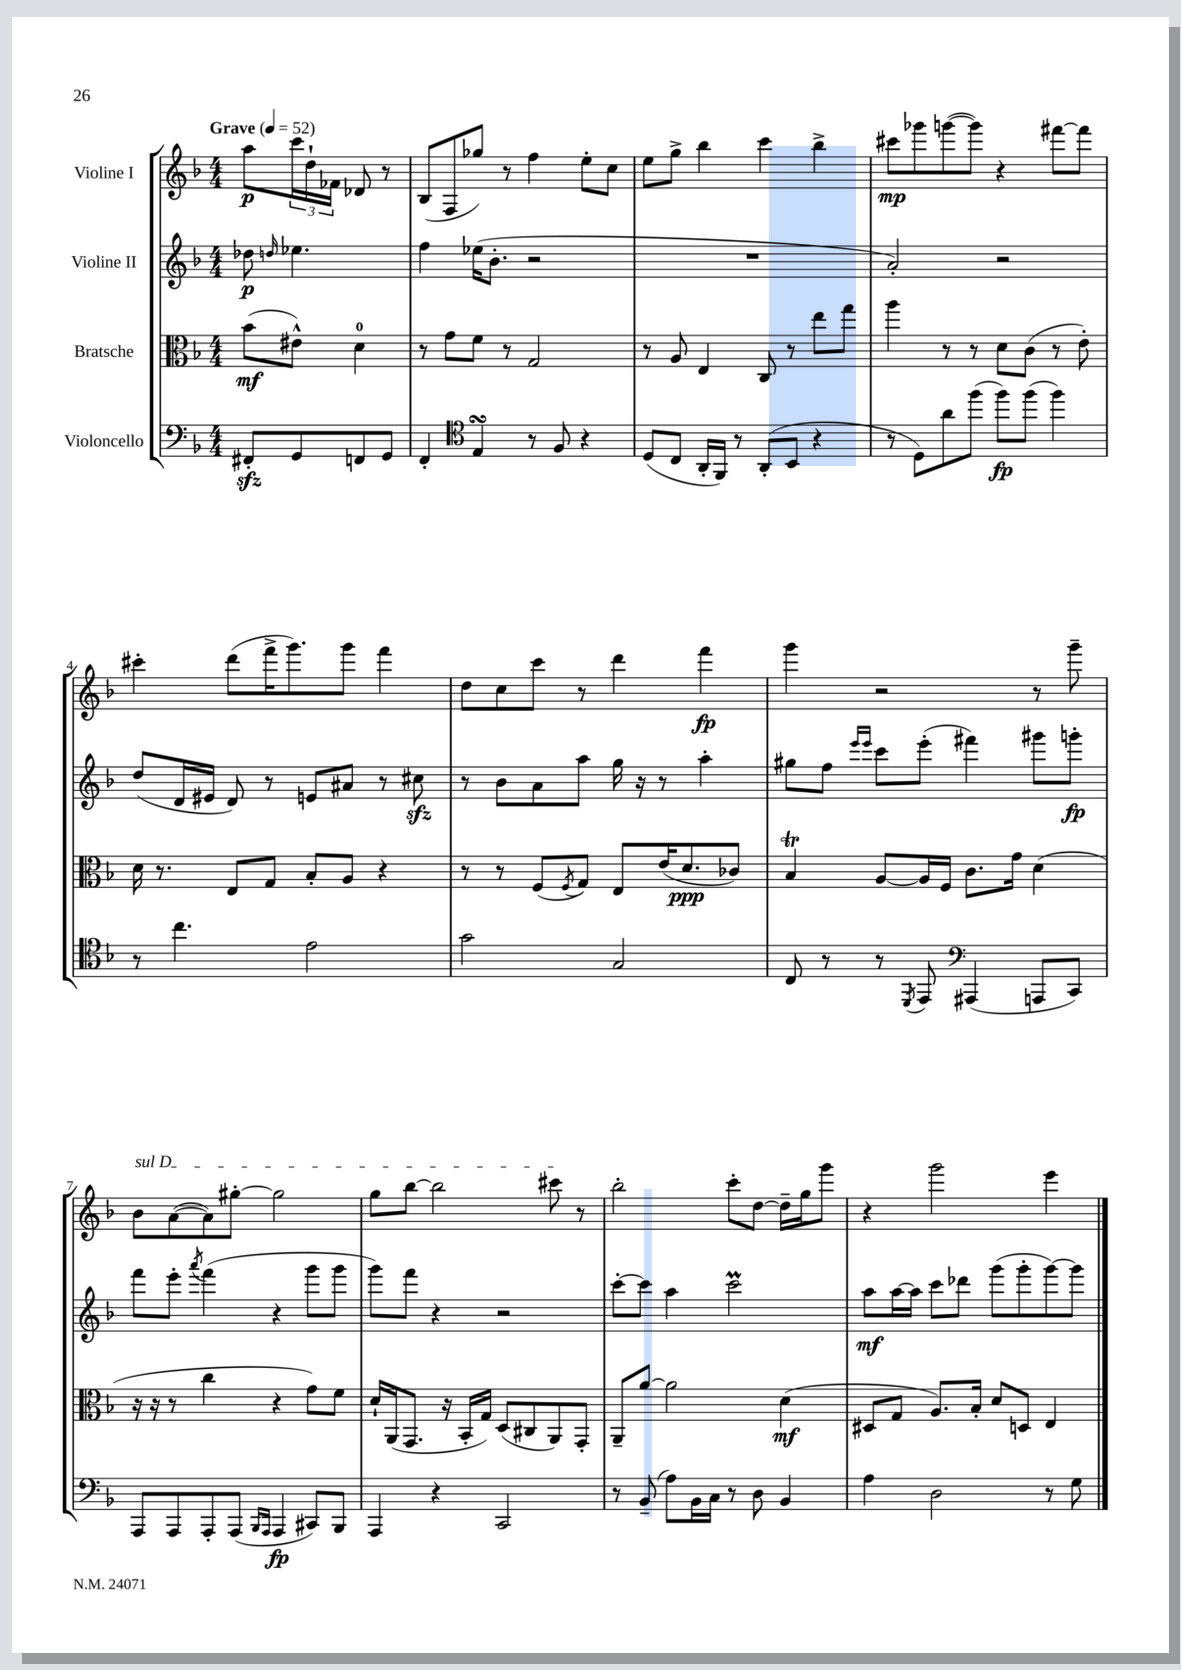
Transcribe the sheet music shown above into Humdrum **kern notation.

**kern	**kern	**kern	**kern
*staff4	*staff3	*staff2	*staff1
*clefF4	*clefC3	*clefG2	*clefG2
*k[b-]	*k[b-]	*k[b-]	*k[b-]
*M4/4	*M4/4	*M4/4	*M4/4
*MM52	*MM52	*MM52	*MM52
8FF#'	(8b-	8dd-	8aa
.	.	16qqdd	.
8GG	8e#^^)	4.ee-	24ccc
.	.	.	24dd`
.	.	.	24f-
8FF	4d	.	8d-
8GG	.	.	8r
=	=	=	=
4FF'	8r	4ff	(8B-
.	8g	.	8F
*clefC4	*	*	*
4E	8f	(16ee-	8gg-)
.	.	8.b-'	.
.	8r	.	8r
8r	2G	2r	4ff
8F	.	.	.
4r	.	.	8ee'
.	.	.	8cc
=	=	=	=
(8D	8r	1r	8ee
8C	8A	.	8gg^
16AA'	4E	.	4bb-
16FF)	.	.	.
8r	.	.	.
(8AA'	8C	.	4ccc
8BB-	8r	.	.
4r	8ee	.	4bb-^
.	8gg	.	.
=	=	=	=
8r	4aa	2a')	8ccc#
8D)	.	.	8ggg-
8a	8r	.	([8ggg
(8ff	8r	.	8ggg])
8ff)	8d	2r	4r
(8ff	(8c	.	.
4ff)	8r	.	[8fff#
.	8e')	.	8fff#]
=	=	=	=
8r	16d	(8dd	4ccc#'
.	8.r	.	.
4.cc	.	16d	.
.	.	16e#	.
.	8E	8d)	(8ddd
.	8G	8r	16fff^
.	.	.	8.ggg)
2e	8B-'	8e	.
.	8A	8a#	8ggg
.	4r	8r	4fff
.	.	8cc#	.
=	=	=	=
2g	8r	8r	8dd
.	8r	8b-	8cc
.	(8F	8a	8ccc
.	8qF	.	.
.	8G)	8aa	8r
2G	8E	16gg	4ddd
.	.	16r	.
.	(16e	8r	.
.	8.d	.	.
.	.	4aa'	4fff
.	8c-)	.	.
=	=	=	=
8C	4B-	8gg#	4ggg
8r	.	8ff	.
.	.	16qqeee	.
.	.	16qqeee	.
8r	[8A	8ccc	2r
8qDD	.	.	.
8EE	16A]	(8eee'	.
.	16F	.	.
*clefF4	*	*	*
(4AAA#	8.c	4fff#)	.
.	16g	.	.
8AAA	(4d	8ggg#	8r
8CC)	.	8ggg'	8ggg~
=	=	=	=
8AAA	16r	8fff	8b-
.	16r	.	.
8AAA	8r	8eee'	([8a
.	.	8qaaa	.
8AAA'	4cc	(4fff	8a])
(8AAA	.	.	[8gg#'
16qqBBB-	.	.	.
16qqAAA	.	.	.
4AAA	4r	4r	2gg#]
8CC#)	8g)	8ggg	.
8BBB-	8f	8ggg	.
=	=	=	=
4AAA	16d`	8ggg)	8gg
.	(16AA	.	.
.	8.GG	8fff	[8bb-
4r	.	4r	2bb-]
.	16r	.	.
.	16BB-'	.	.
.	16G)	.	.
2CC	(8D	2r	.
.	8C#	.	.
.	8AA)	.	8ccc#
.	8GG'	.	8r
=	=	=	=
8r	8AA~	[8ccc'	2bb-'
(8BB-~	[8a	8ccc]	.
8A)	2a]	4aa	.
16BB-	.	.	.
16C	.	.	.
8r	.	2ccc	8ccc'
8D	.	.	[8dd
4BB-	(4d	.	16dd~]
.	.	.	16gg
.	.	.	8ggg
=	=	=	=
4A	8D#	8aa	4r
.	8G	[16aa	.
.	.	16aa]	.
2D	8.A)	8ccc	2ggg
.	.	8ddd-	.
.	16B-'	.	.
.	8d	(8ggg	.
.	8D	8ggg'	.
8r	4E	[8ggg)	4eee
8G	.	8ggg]	.
==	==	==	==
*-	*-	*-	*-
